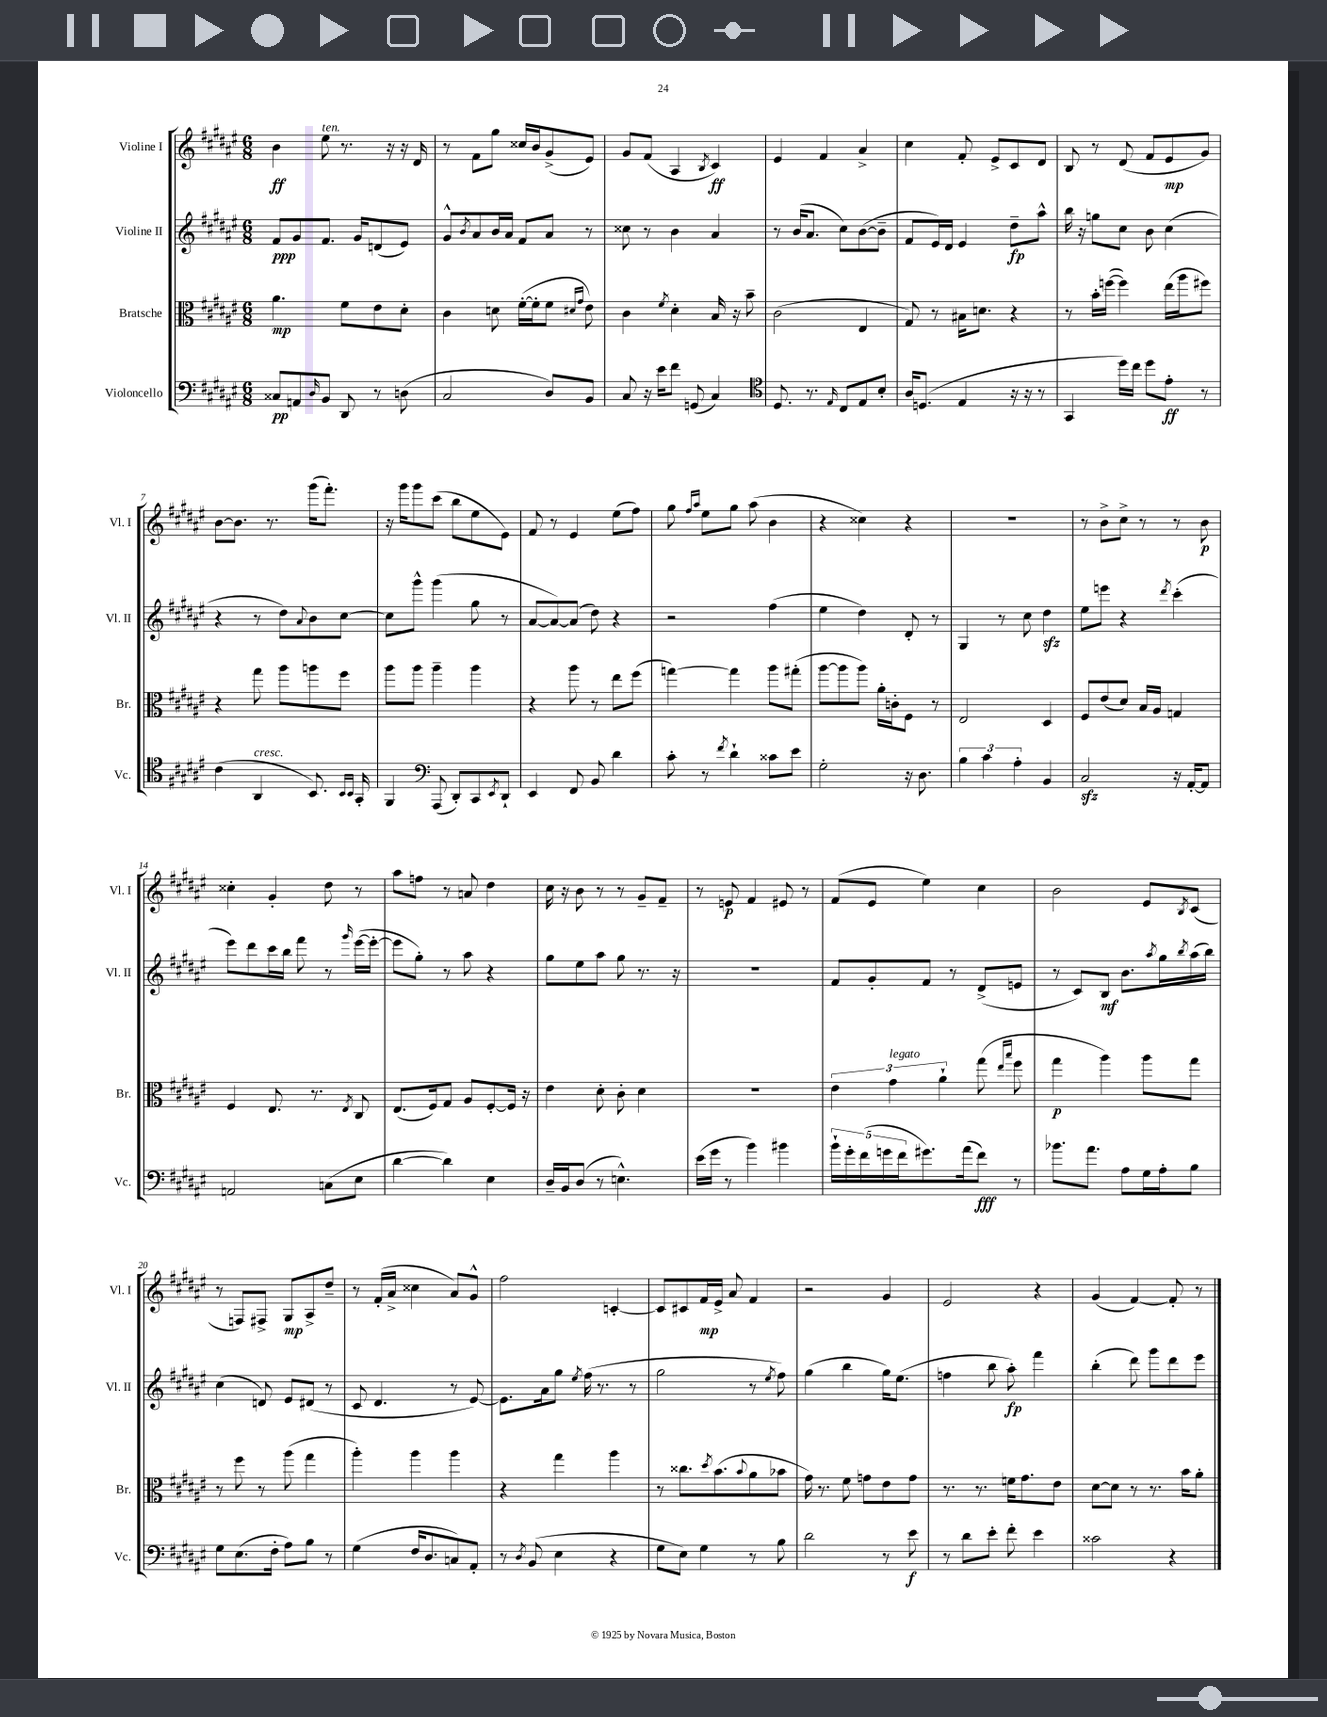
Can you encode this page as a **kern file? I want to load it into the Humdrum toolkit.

**kern	**dynam	**kern	**dynam	**kern	**dynam	**kern	**dynam
*part4	*part4	*part3	*part3	*part2	*part2	*part1	*part1
*staff4	*staff4	*staff3	*staff3	*staff2	*staff2	*staff1	*staff1
*I"Violoncello	*	*I"Bratsche	*	*I"Violine II	*	*I"Violine I	*
*I'Vc.	*	*I'Br.	*	*I'Vl. II	*	*I'Vl. I	*
*clefF4	*	*clefC3	*	*clefG2	*	*clefG2	*
*k[f#c#g#d#a#e#]	*	*k[f#c#g#d#a#e#]	*	*k[f#c#g#d#a#e#]	*	*k[f#c#g#d#a#e#]	*
*M6/8	*	*M6/8	*	*M6/8	*	*M6/8	*
=1	=1	=1	=1	=1	=1	=1	=1
8C##X/L	pp	4.a#\	mp	8f#/L	ppp	4b\	ff
8AAn/	.	.	.	8g#/	.	.	.
16qqD#/	.	.	.	.	.	.	.
!	!	!	!	!	!	!LO:TX:a:i:t=ten.	!
8BB/J	.	.	.	8.f#/J	.	8ee#\	.
8DD#/	.	8f#\L	.	.	.	8.r	.
.	.	.	.	16g#/KL	.	.	.
8r	.	8e#\	.	(8dn/	.	.	.
.	.	.	.	.	.	16r	.
(8Dn\	.	8d#'\J	.	8e#/J)	.	16r	.
.	.	.	.	.	.	16d#/	.
=2	=2	=2	=2	=2	=2	=2	=2
2C#/	.	4c#\	.	8g#^^/L	.	8r	.
.	.	.	.	8qb/	.	.	.
.	.	.	.	8a#/	.	8f#\L	.
.	.	8dn\	.	16b/L	.	8gg#\J	.
.	.	.	.	16a#/JJ	.	.	.
.	.	([16f#'\LL	.	8f#/L	.	16cc##X/LL	.
.	.	16f#'\J]	.	.	.	16b/J	.
8D#/L)	.	8f#\J	.	8a#/J	.	(8g#^/	.
.	.	16qqd#X/LL	.	.	.	.	.
.	.	16qqg#/JJ	.	.	.	.	.
8BB/J	.	8e#\)	.	8r	.	8e#/J)	.
=3	=3	=3	=3	=3	=3	=3	=3
8C#/	.	4c#\	.	8cc##X\	.	8g#/L	.
16r	.	.	.	8r	.	(8f#/J	.
16e#\KL	.	.	.	.	.	.	.
.	.	8qf#/	.	.	.	.	.
8f#\J	.	4d#'\	.	4b\	.	4A#/	.
(8GGn/	.	.	.	.	.	.	.
.	.	.	.	.	.	8qB/	.
4C#/)	.	16B/	.	4a#/	.	4c#/)	ff
.	.	16r	.	.	.	.	.
.	.	8b~\	.	.	.	.	.
=4	=4	=4	=4	=4	=4	=4	=4
*clefC4	*	*	*	*	*	*	*
8.D#/	.	(2c#\	.	8r	.	4e#/	.
.	.	.	.	(16b/KL	.	.	.
8.r	.	.	.	8.a#/J	.	.	.
.	.	.	.	.	.	4f#/	.
16qqE#/	.	.	.	.	.	.	.
8C#/L	.	.	.	8cc#\L)	.	.	.
8E#/	.	4E#/	.	([8b\	.	4a#^/	.
8B'/J	.	.	.	8b~\J]	.	.	.
=5	=5	=5	=5	=5	=5	=5	=5
16A#/KL	.	8G#/)	.	8f#/L	.	4cc#\	.
(8.Dn/J	.	.	.	.	.	.	.
.	.	8r	.	16e#/L)	.	.	.
.	.	.	.	16d#/JJ	.	.	.
4E#/	.	16B#X\KL	.	4e#/	.	8f#'/	.
.	.	8.dn\J	.	.	.	.	.
.	.	.	.	.	.	8e#^/L	.
16r	.	4r	.	8dd#~\L	fp	8c#/	.
16r	.	.	.	.	.	.	.
8r	.	.	.	8aa#^^\J	.	8d#/J	.
=6	=6	=6	=6	=6	=6	=6	=6
4GG#/	.	8r	.	16bb\	.	8B/	.
.	.	.	.	16r	.	.	.
.	.	16b'\LL	.	8ggn\L	.	8r	.
.	.	([16ffn\JJ	.	.	.	.	.
16dd#\LL)	.	4ff\])	.	8cc#\J	.	(8d#/	.
16cc#\JJ	.	.	.	.	.	.	.
8dd#\L	.	.	.	8b\	.	8f#/L	.
8e#'\J	ff	(16ee#\LL	.	(4cc#\	.	8e#/	mp
.	.	16aa#\J	.	.	.	.	.
8r	.	8ff#X\J)	.	.	.	8g#/J)	.
!!LO:LB:g=z
=7	=7	=7	=7	=7	=7	=7	=7
(4c#\	.	4r	.	4r	.	[8b\L	.
.	.	.	.	.	.	8.b\J]	.
!LO:TX:a:i:t=cresc.	!	!	!	!	!	!	!
4AA#/	.	8gg#\	.	8r	.	.	.
.	.	.	.	.	.	8.r	.
.	.	8aa#\L	.	8dd#\L)	.	.	.
.	.	.	.	8qqa#/	.	.	.
8.BB/)	.	8aan\	.	8b\	.	(16ggg#\KL	.
.	.	.	.	.	.	8.fff#'\J)	.
.	.	8ff#\J	.	[8cc#\J	.	.	.
16qqBB/LL	.	.	.	.	.	.	.
16qqBB/JJ	.	.	.	.	.	.	.
16GG#'/	.	.	.	.	.	.	.
=8	=8	=8	=8	=8	=8	=8	=8
4FF#/	.	8aa#\L	.	8cc#\L]	.	16r	.
.	.	.	.	.	.	16ggg#\KL	.
.	.	8aa#\J	.	8ggg#^^\J	.	8ggg#\	.
*clefF4	*	*	*	*	*	*	*
(8AAA#/	.	4aa#~\	.	(4ggg#\	.	(8ccc#\J	.
8DD#'/L)	.	.	.	.	.	8bb\L	.
8CC#/	.	4aa#\	.	8gg#\	.	8ee#\	.
8qEE#/	.	.	.	.	.	.	.
8DD#`/J	.	.	.	8r	.	8e#\J)	.
=9	=9	=9	=9	=9	=9	=9	=9
4EE#/	.	4r	.	[8a#/L	.	8f#/	.
.	.	.	.	8a#/_)	.	8r	.
8FF#/	.	8aa#\	.	(8a#/J]	.	4e#/	.
8BB/	.	8r	.	8dd#\)	.	.	.
4d#\	.	8ee#\L	.	4r	.	(8ee#\L	.
.	.	(8ff#\J	.	.	.	8ff#\J)	.
=10	=10	=10	=10	=10	=10	=10	=10
8c#'\	.	[4ggn\)	.	2r	.	8gg#\	.
.	.	.	.	.	.	16qqff#/LL	.
.	.	.	.	.	.	16qqaa#/JJ	.
8r	.	.	.	.	.	8ee#\L	.
8qf#/	.	.	.	.	.	.	.
4d#`\	.	4gg\]	.	.	.	8gg#\J	.
.	.	.	.	.	.	(8aa#\	.
8c##X\L	.	8aa#\L	.	(4ff#\	.	4b\	.
8e#\J	.	(8gg#X'\J	.	.	.	.	.
=11	=11	=11	=11	=11	=11	=11	=11
2G#'\	.	[8aa#\L	.	4ee#\	.	4r	.
.	.	8aa#\]	.	.	.	.	.
.	.	8aa#\J)	.	4dd#\)	.	4cc##X\)	.
.	.	16a#'\LL	.	.	.	.	.
.	.	16cn'\J	.	.	.	.	.
16r	.	8F#\J	.	8d#'/	.	4r	.
8.D#\	.	.	.	.	.	.	.
.	.	8r	.	8r	.	.	.
=12	=12	=12	=12	=12	=12	=12	=12
6B\	.	2E#/	.	4G#/	.	2.r	.
6c#\	.	.	.	.	.	.	.
.	.	.	.	8r	.	.	.
6A#'\	.	.	.	.	.	.	.
.	.	.	.	8cc#\	.	.	.
4BB/	.	4D#/	.	4dd#zz\	.	.	.
=13	=13	=13	=13	=13	=13	=13	=13
2C#zz/	.	8F#/L	.	8ee#\L	.	8r	.
.	.	(8e#/	.	8eeen\J	.	8b^\L	.
.	.	8d#/J)	.	4r	.	8cc#^\J	.
.	.	16B/LL	.	.	.	8r	.
.	.	16A#/JJ	.	.	.	.	.
.	.	.	.	8qddd#/	.	.	.
16r	.	4Gn/	.	(4ccc#'\	.	8r	.
[16AA#'/KL	.	.	.	.	.	.	.
8AA#/J]	.	.	.	.	.	8b\	p
!!LO:LB:g=z
=14	=14	=14	=14	=14	=14	=14	=14
2AAn/	.	4F#/	.	8eee#\L)	.	4cc##X'\	.
.	.	.	.	8ddd#\	.	.	.
.	.	8.E#/	.	16ccc#\L	.	4g#'/	.
.	.	.	.	16bb\JJ	.	.	.
.	.	.	.	8fff#\	.	.	.
.	.	8.r	.	.	.	.	.
(8Cn\L	.	.	.	8r	.	8dd#\	.
.	.	8qE#/	.	16qqggg#/	.	.	.
8E#\J	.	8C#/	.	([16eee#\LL	.	8r	.
.	.	.	.	16eee#'\JJ_	.	.	.
=15	=15	=15	=15	=15	=15	=15	=15
[4d#\	.	(8.E#/L	.	8eee#\L]	.	8aa#\L	.
.	.	.	.	8gg#'\J)	.	8ffn\J	.
.	.	16F#/k)	.	.	.	.	.
4d#\])	.	8G#/J	.	8r	.	8r	.
.	.	8A#/L	.	8aa#\	.	8an/	.
4E#\	.	[8F#'/	.	4r	.	4dd#\	.
.	.	16F#/Jk]	.	.	.	.	.
.	.	16r	.	.	.	.	.
=16	=16	=16	=16	=16	=16	=16	=16
16D#~/LL	.	4e#\	.	8gg#\L	.	16cc#\	.
16BB/J	.	.	.	.	.	16r	.
(8D#/J	.	.	.	8ee#\	.	8b\	.
8r	.	8d#'\	.	8aa#\J	.	8r	.
4.En^^\)	.	8c#'\	.	8gg#\	.	8r	.
.	.	4d#\	.	8.r	.	8g#~/L	.
.	.	.	.	.	.	8f#~/J	.
.	.	.	.	16r	.	.	.
=17	=17	=17	=17	=17	=17	=17	=17
(16e#\LL	.	2.r	.	2.r	.	8r	.
16g#\JJ	.	.	.	.	.	.	.
8r	.	.	.	.	.	8en/	p
4b\)	.	.	.	.	.	4f#/	.
4b#X\	.	.	.	.	.	8e#X/	.
.	.	.	.	.	.	8r	.
=18	=18	=18	=18	=18	=18	=18	=18
20b`\LL	.	6e#\	.	8f#/L	.	(8f#/L	.
20g#'\	.	.	.	.	.	.	.
(20f#\	.	.	.	.	.	.	.
.	.	.	.	8g#'/	.	8e#/J	.
20gn\	.	.	.	.	.	.	.
!	!	!LO:TX:a:i:t=legato	!	!	!	!	!
.	.	6g#\	.	.	.	.	.
20f#\J	.	.	.	.	.	.	.
8.g#X\)	.	.	.	8f#/J	.	4ee#\)	.
.	.	6a#`\	.	.	.	.	.
.	.	.	.	8r	.	.	.
(16a#\k	.	.	.	.	.	.	.
8f#\J)	fff	(8gg#\	.	(8d#^/L	.	4cc#\	.
.	.	16qqee#/LL	.	.	.	.	.
.	.	16qqbb/JJ	.	.	.	.	.
8r	.	8ff#\	.	8en/J	.	.	.
=19	=19	=19	=19	=19	=19	=19	=19
8.b-X\L	.	4gg#\	p	8r	.	2b\	.
.	.	.	.	8c#/L)	.	.	.
8.a#\J	.	.	.	.	.	.	.
.	.	4aa#\)	.	8B/J	mf	.	.
8A#\L	.	.	.	8.b\L	.	.	.
16G#\L	.	8aa#\L	.	.	.	8e#/L	.
.	.	.	.	8qaa#/	.	.	.
16A#'\J	.	.	.	16gg#\L	.	.	.
.	.	.	.	8qbb/	.	8qB/	.
8B\J	.	8gg#\J	.	(16aa#\	.	(8c#/J	.
.	.	.	.	16bb\JJ)	.	.	.
!!LO:LB:g=z
=20	=20	=20	=20	=20	=20	=20	=20
8G#\L	.	8r	.	(4cc#\	.	8r	.
(8.E#\	.	8ff#\	.	.	.	8Fn/L)	.
.	.	8r	.	8dn/)	.	8F#X^/J	.
16F#'\Jk	.	.	.	.	.	.	.
8A#\L)	.	(8aa#\	.	8e#/L	.	8G#/L	mp
8B\J	.	4gg#\	.	(8d#X/J	.	8A#^/	.
8r	.	.	.	8r	.	8dd#~/J	.
=21	=21	=21	=21	=21	=21	=21	=21
(4G#\	.	4aa#'\)	.	8c#/	.	8r	.
.	.	.	.	4.d#/	.	(16f#'/LL	.
.	.	.	.	.	.	16a#^/JJ	.
16F#/KL	.	4aa#\	.	.	.	4cc##X\	.
8.D#/	.	.	.	.	.	.	.
8Cn/)	.	4aa#\	.	8r	.	8a#/L)	.
8AA#'/J	.	.	.	[8e#/)	.	8g#^^/J	.
=22	=22	=22	=22	=22	=22	=22	=22
8r	.	4r	.	8.e#\L]	.	2ff#\	.
8qD#/	.	.	.	.	.	.	.
(8BB/	.	.	.	.	.	.	.
.	.	.	.	16a#\k	.	.	.
4E#\	.	4gg#\	.	8gg#\J	.	.	.
.	.	.	.	8qee#/	.	.	.
.	.	.	.	(16ff#\	.	.	.
.	.	.	.	8.r	.	.	.
4r	.	4aa#\	.	.	.	[4cn'/	.
.	.	.	.	8r	.	.	.
=23	=23	=23	=23	=23	=23	=23	=23
8G#\L	.	8r	.	2gg#\	.	8c/L]	.
8E#\J)	.	8.cc##X\L	.	.	.	8c#X/	.
4G#\	.	.	.	.	.	16f#/L	mp
.	.	8qdd#/	.	.	.	.	.
.	.	(8.b\	.	.	.	16e#^/JJ	.
.	.	.	.	.	.	8a#/	.
.	.	8qqb/	.	.	.	.	.
8r	.	8a#\	.	8r	.	4f#/	.
.	.	.	.	8qee#/	.	.	.
8B\	.	8b-X\J	.	8ff#\)	.	.	.
=24	=24	=24	=24	=24	=24	=24	=24
2d#\	.	16g#\)	.	(4gg#\	.	2r	.
.	.	8.r	.	.	.	.	.
.	.	8f#\	.	4bb\	.	.	.
.	.	8gn\L	.	.	.	.	.
8r	.	8e#\	.	16gg#\KL)	.	4g#/	.
.	.	.	.	(8.ee#\J	.	.	.
8e#\	f	8g\J	.	.	.	.	.
=25	=25	=25	=25	=25	=25	=25	=25
8r	.	8.r	.	4ffn\	.	2e#/	.
8d#\L	.	.	.	.	.	.	.
.	.	8.r	.	.	.	.	.
8e#'\J	.	.	.	8bb\	.	.	.
8f#'\	.	16fn\KL	.	8aa#'\)	fp	.	.
.	.	8.g#\	.	.	.	.	.
4e#\	.	.	.	4fff#\	.	4r	.
.	.	8e#\J	.	.	.	.	.
=26	=26	=26	=26	=26	=26	=26	=26
2c##X\	.	[8d#\L	.	(4bb'\	.	(4g#/	.
.	.	8d#\J]	.	.	.	.	.
.	.	8r	.	8ddd#\)	.	[4f#/)	.
.	.	8.r	.	8ggg#\L	.	.	.
4r	.	.	.	8ddd#\	.	8f#'/]	.
.	.	16b\KL	.	.	.	.	.
.	.	8a#'\J	.	8eee#\J	.	8r	.
==	==	==	==	==	==	==	==
*-	*-	*-	*-	*-	*-	*-	*-
